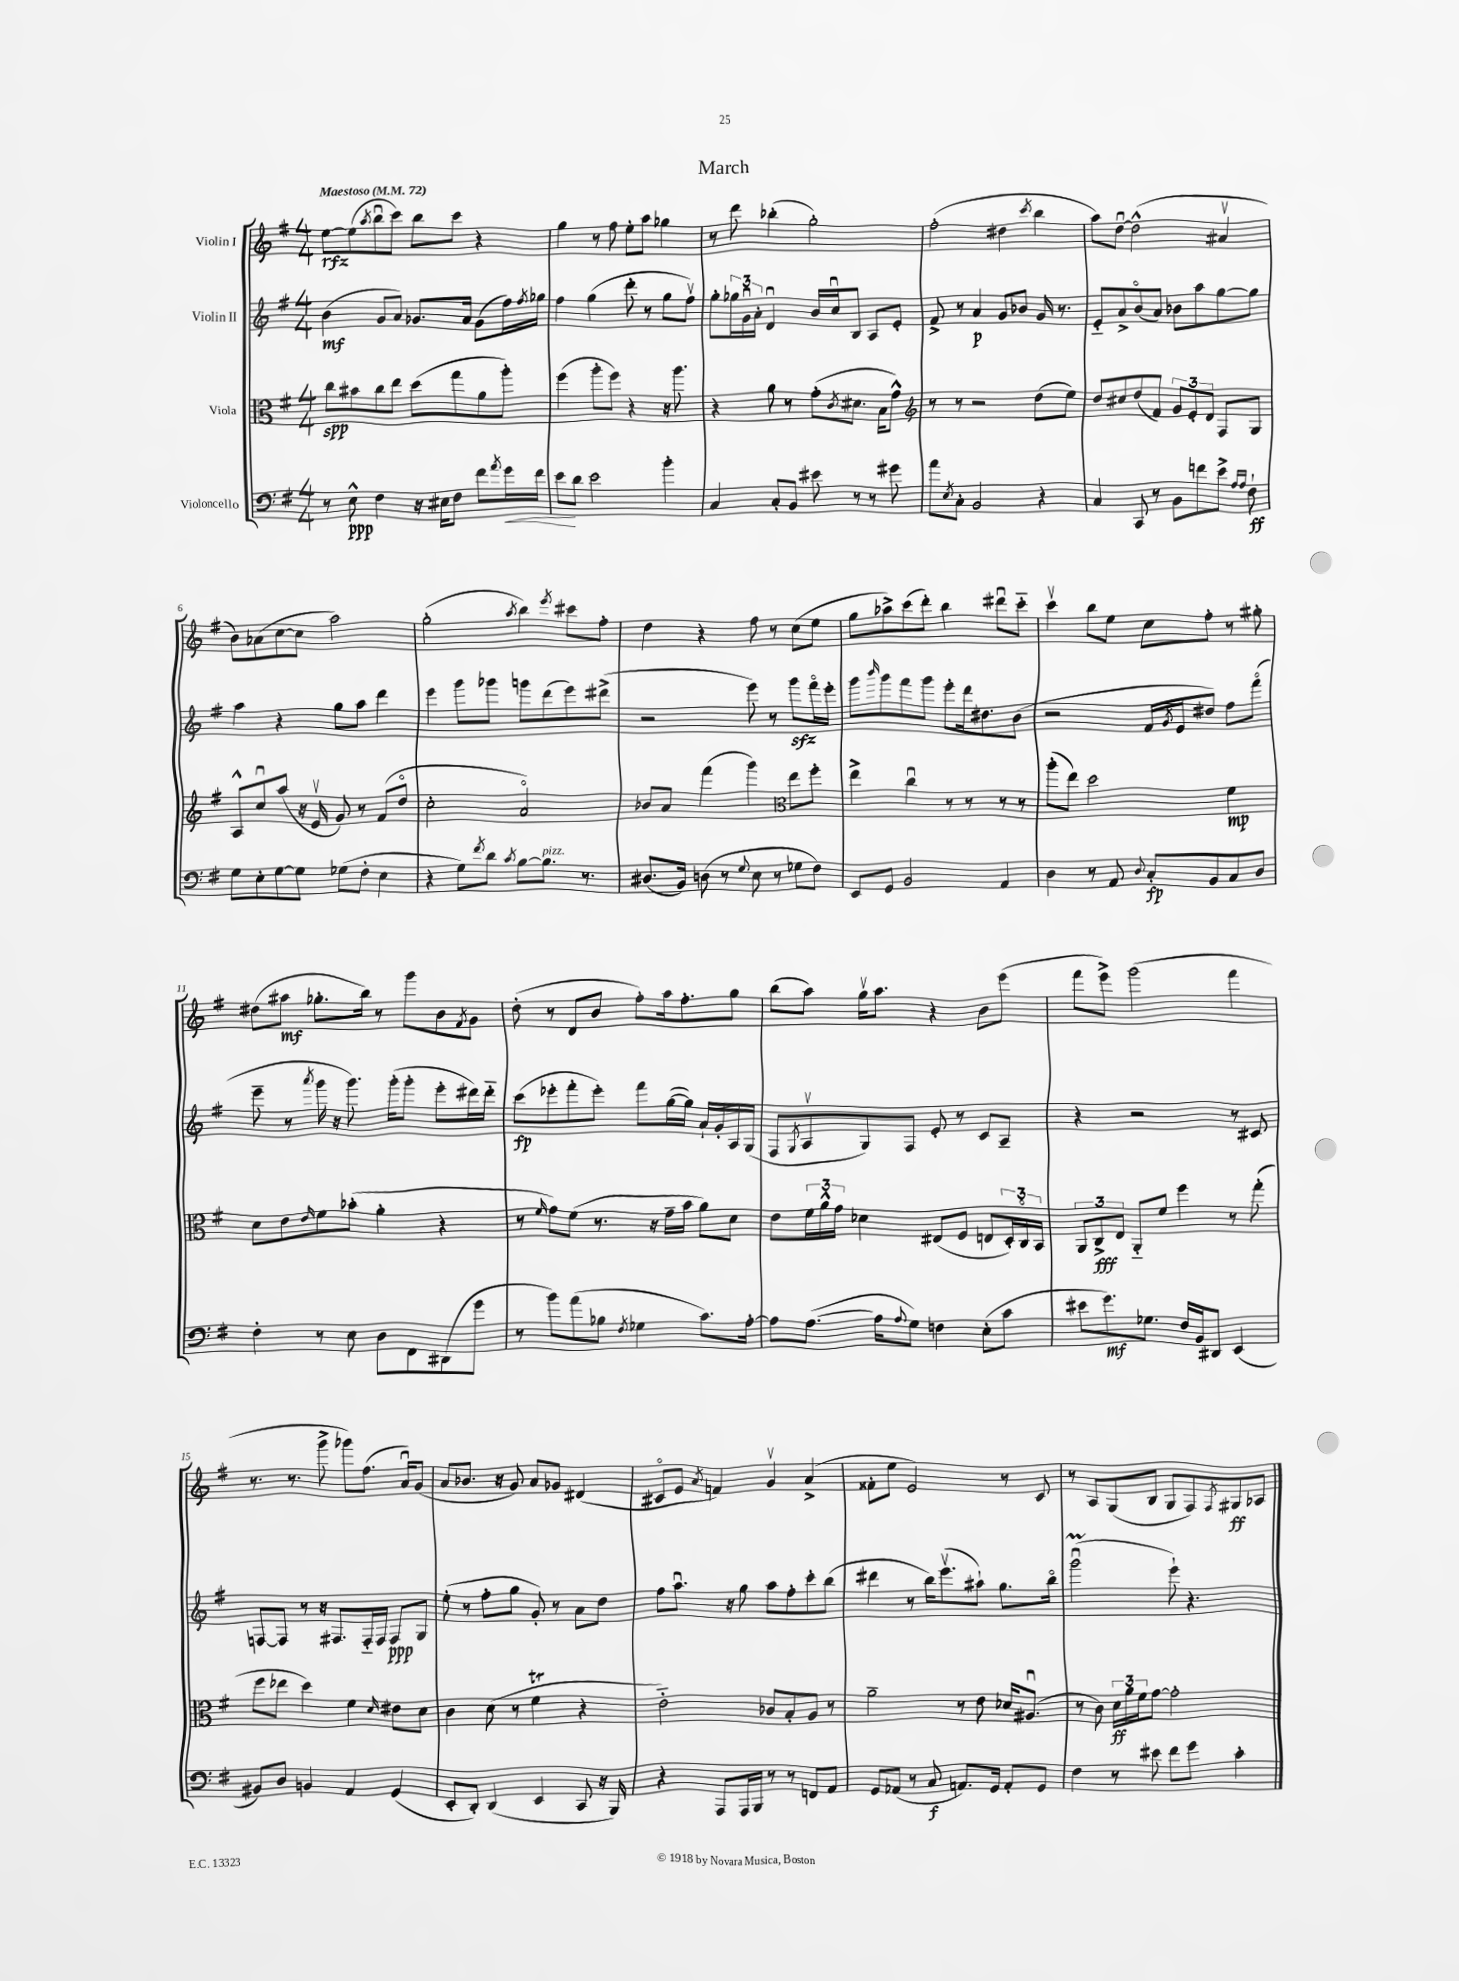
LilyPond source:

\header { title = "March" }
<<
\new StaffGroup <<
\new Staff = "s0" \with { instrumentName = "Violin I" } {
    \clef treble \key g \major \numericTimeSignature \time 4/4 \tempo "Maestoso" 4 = 72
    e''8~\rfz e''8( \acciaccatura { a''8 } b''8\downbow c'''8) b''8 c'''8 r4 |
    g''4 r8 fis''8 e''8-. a''8 ges''4 |
    r8 d'''8 bes''4-.( g''2-.) |
    fis''2-.( dis''4 \acciaccatura { c'''8 } b''4 |
    a''8) d''8~\downbow d''2-^( ais'4\upbow |
    b'8) aes'8( c''8~ c''8 a''2) |
    g''2-.( \acciaccatura { a''8 } b''4) \acciaccatura { e'''8 } cis'''8 fis''8-. |
    d''4 r4 fis''8 r8 c''8( e''8 |
    g''8 aes''8->) c'''8( d'''8-.) b''4 dis'''8\downbow c'''8-_ |
    c'''4\upbow b''8 e''8 c''8 fis''8-. r8 gis''8-. |
    dis''8( ais''8\mf ges''8.-. b''16) r8 g'''8 b'8 \acciaccatura { fis'8 } g'8 |
    d''8-.( r8 d'8 b'8 fis''8-.) a''16 fis''8.-. g''8 |
    b''8( a''8) g''16\upbow a''8. r4 b'8 e'''8( |
    fis'''8 e'''8->) g'''2( fis'''4 |
    r8. r8. g'''8-> ges'''8) fis''8.( a'16\downbow) g'8( |
    a'8 bes'8. r16 g'8) a'8 ges'8 dis'4( |
    cis'8\flageolet e'8 \acciaccatura { a'8 } f'4) g'4\upbow a'4->( |
    fisis'8-. e''8 e'2) r8 c'8 |
    r8 a8 g8( b8 g8 fis8) \acciaccatura { fis8 } gis8\ff aes8 \bar "|." |
}
\new Staff = "s1" \with { instrumentName = "Violin II" } {
    \clef treble \key g \major \numericTimeSignature \time 4/4
    b'4\mf( g'8 a'8) ges'8. a'16 ges'8( fis''16) \acciaccatura { fis''8 } ges''16 |
    fis''4 g''4( d'''8-. r8 g''8 fis''8\upbow) |
    g''8-. \tuplet 3/2 { ges''16 g'16\downbow a'16-. } d'4\downbow b'16 c''16\downbow b8 a8 e'8-. |
    fis'8-> r8 a'4\p g'8 bes'8 g'16 r8. |
    e'8-_ a'8-> b'8\flageolet( a'8) bes'8 a''8 g''8~ g''8 |
    a''4 r4 g''8 a''8 d'''4 |
    e'''4 g'''8 ges'''8 g'''8 d'''8( e'''8) dis'''8->( |
    r2 e'''8) r8 g'''8\sfz fis'''16\flageolet e'''16-. |
    g'''8 \grace { b'''16 } g'''8 fis'''8 g'''8 e'''8-. d'''16 dis''8. b'8( |
    r2 fis'16 \acciaccatura { g'8 } e'16 dis''8) fis''8 fis'''8\flageolet( |
    e'''8-- r8 \acciaccatura { a'''8 } g'''16 r16 g'''8.) g'''16-.( g'''8-. e'''8-. dis'''16) dis'''16-_ |
    c'''8\fp( ees'''8-. fis'''8-. ees'''8-.) fis'''8 g''16~( g''16) a'16-! g'16-. a16 g16( |
    fis8 \acciaccatura { g8 } a8\upbow g8) fis8 e'8-. r8 c'8 a8-- |
    r4 r2 r8 cis'8 |
    f8~ f8 r8 r16 fis8. fis16-_ fis16 fis8\ppp g8 |
    e''8-.( r8 fis''8-. g''8 g'8-.) r8 a'8 d''8 |
    fis''8 a''8.\downbow r16 g''8 a''8 fis''8-. c'''8-. b''8( |
    dis'''4 r8 b''16) e'''8.\upbow( ais''8-!) g''8. b''16\flageolet |
    g'''2\downbow\prall( e'''8-!) r4. \bar "|." |
}
\new Staff = "s2" \with { instrumentName = "Viola" } {
    \clef alto \key g \major \numericTimeSignature \time 4/4
    c''8\spp bis'8 c''8 e''8 d''8( g''8 a'8 a''8-.) |
    fis''4( a''8-. fis''8) r4 r16 a''8. |
    r4 a'8 r8 g'8-.( \acciaccatura { c'8 } dis'8. b16 g'8-^) |
    \clef treble r8 r8 r2 d''8( e''8) |
    d''8 cis''8 d''8( fis'8) \tuplet 3/2 { g'8 e'8-. d'8 } fis8 g8 |
    a8-^ c''8\downbow a''8( r16 e'16\upbow g'8) r8 fis'8( d''8\flageolet |
    c''2-. a'2\flageolet) |
    bes'8 a'8 fis'''4( g'''4) \clef alto e''8 fis''8-. |
    e''4-> c''4\downbow r8 r8 r8 r8 |
    a''8-.( e''8) d''2 fis'4\mp |
    d'8 e'8 \grace { e'16 } fis'8 bes'8-.( a'4-. r4 |
    r8 \grace { fis'16 } g'8) fis'8( r8. r16 g'16-- b'16 a'8) d'8 |
    e'8 \tuplet 3/2 { fis'16 a'16-^ g'16 } des'4 eis8( fis8 e8 \tuplet 3/2 { d16-.) c16\flageolet b,16 } |
    \tuplet 3/2 { a,8 c8->\fff e8 } a,8-_ fis'8 fis''4 r8 g''8-.( |
    fis''8 ees''8 d''4) fis'4 \grace { d'16 } eis'8 d'8 |
    c'4 d'8( r8 fis'4\trill r4 |
    e'2-_) ces'8 b8-. a8 r8 |
    a'2-- r8 e'8 des'16 ais8.\downbow( |
    r8 c'8) \tuplet 3/2 { d'16\ff a'16 fis'16 } g'8~ g'2-. \bar "|." |
}
\new Staff = "s3" \with { instrumentName = "Violoncello" } {
    \clef bass \key g \major \numericTimeSignature \time 4/4
    r8 e8-^\ppp fis4 r16 eis16 fis8 fis'8 \acciaccatura { a'8 } g'16\< fis'16 |
    e'8\! d'8 e'2 b'4-. |
    c4 c8-. b,8 eis'8 r8 r8 gis'8 |
    a'8 \acciaccatura { e8 } c8-. b,2 r4 |
    c4 c,8 r8 b,8 f'8 e'8-> \grace { a16 a16 } fis8-!\ff |
    g8 e8-. g8~ g8 ges8( fis8-. e4 |
    r4 g8) \acciaccatura { fis'8 } d'8 \acciaccatura { c'8 } b8~ b8.^\markup { \italic "pizz." } r8. |
    dis8.( b,16) d8( r8 \appoggiatura { g8 } e8 r8 ges8 fis8) |
    e,8 g,8 b,2 a,4 |
    d4 r8 a,8 \appoggiatura { d8 } c8-.\fp b,8 c8 d8 |
    fis4-. r8 e8 d8 fis,8 dis,8( g'8 |
    r8 b'8) a'8( bes8 \acciaccatura { fis8 } ges4 c'8.) a16~-. |
    a8 a8.~( a16 \appoggiatura { a8 } g8) f4 e8-.( c'8 |
    eis'8 g'8.\mf) ges8. fis16 b,16 dis,8 e,4( |
    bis,8) d8 b,4 a,4 g,4( |
    e,8-. d,8-.) d,4( e,4 c,8 r16 b,,16) |
    r4 a,,8 a,,16 b,,16 r8 r8 f,8 a,8 |
    g,8 aes,8( r8 c8\f a,8.) g,16 a,8-. g,8 |
    fis4 r8 eis'8 fis'8 g'8 c'4-. \bar "|." |
}
>>
>>
